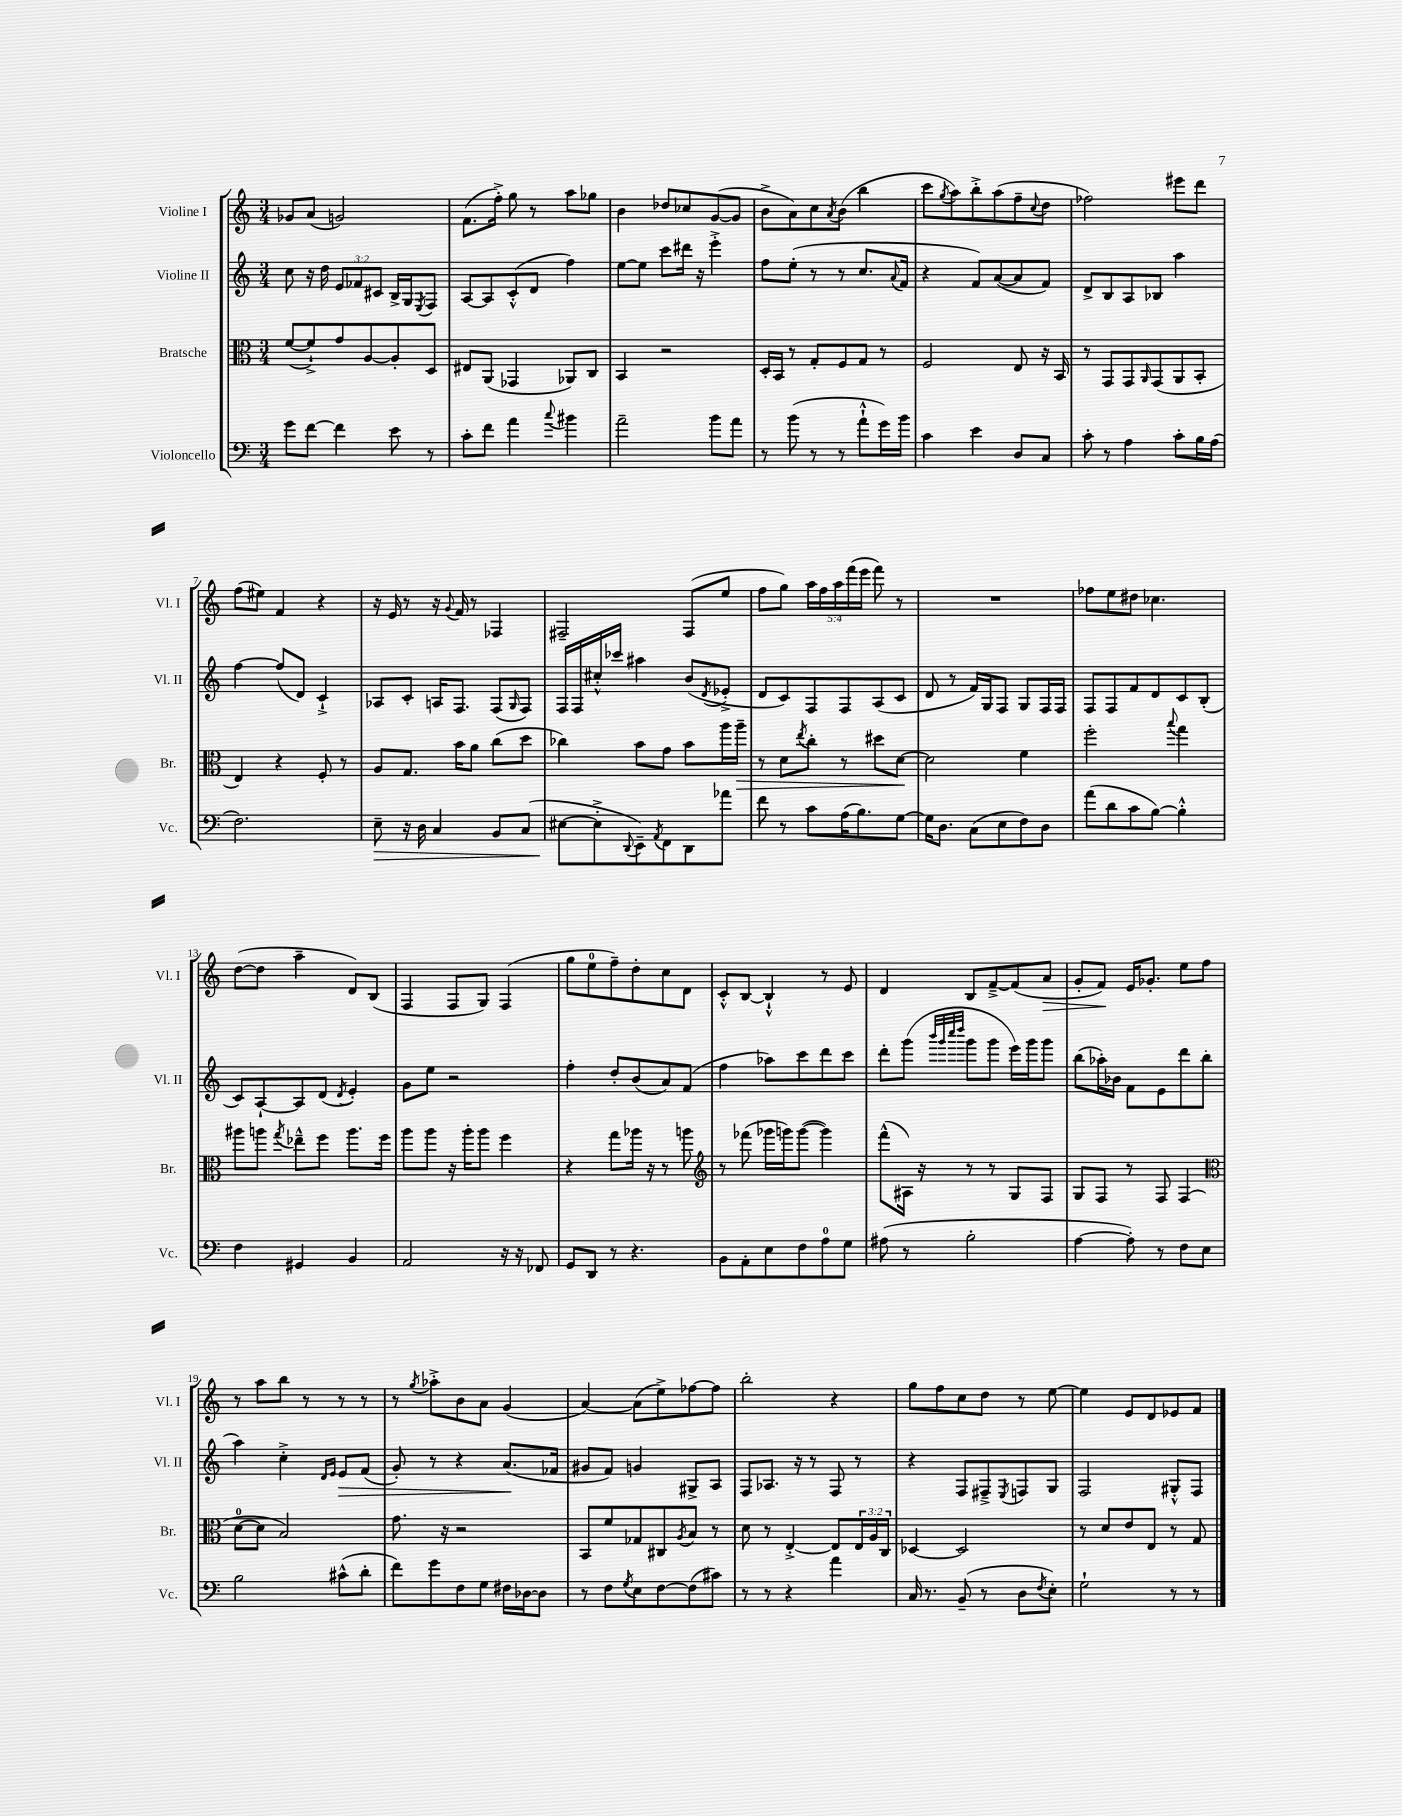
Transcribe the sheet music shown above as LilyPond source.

<<
\new StaffGroup <<
\new Staff = "s0" \with { instrumentName = "Violine I" shortInstrumentName = "Vl. I" } {
    \clef treble \key c \major \numericTimeSignature \time 3/4 \override Staff.TupletNumber.text = #tuplet-number::calc-fraction-text
    ges'8 a'8( g'2) |
    f'8.( f''16-.->) g''8 r8 a''8 ges''8 |
    b'4 des''8 ces''8 g'8~( g'8 |
    b'8-> a'8) c''8 \acciaccatura { a'8 } b'8( b''4 |
    c'''8 \acciaccatura { g''8 } a''8) b''8-.-> a''8( f''8-- \appoggiatura { c''8 } d''8 |
    fes''2) eis'''8 d'''8 |
    f''8( eis''8) f'4 r4 |
    r16 e'16 r8 r16 \appoggiatura { g'8 } f'16 r8 fes4 |
    fis2-- fis8( e''8 |
    f''8 g''8) \tuplet 5/4 { a''16 f''16 a''16 f'''16( e'''16 } f'''8) r8 |
    R2. |
    fes''8 e''8 dis''8 ces''4. |
    d''8~( d''8 a''4-- d'8) b8( |
    f4 f8 g8) f4( |
    g''8 e''8-0 f''8--) d''8-. c''8 d'8 |
    c'8-.-^ b8~ b4-!-^ r8 e'8 |
    d'4 b8 f'8~---> f'8( a'8\> |
    g'8-. f'8\!) e'16 ges'8.-. e''8 f''8 |
    r8 a''8 b''8 r8 r8 r8 |
    r8 \acciaccatura { g''8 } aes''8-.-> b'8 a'8 g'4( |
    a'4~) a'8( e''8->) fes''8~ fes''8 |
    b''2-. r4 |
    g''8 f''8 c''8 d''8 r8 e''8~ |
    e''4 e'8 d'8 ees'8 f'8 \bar "|." |
}
\new Staff = "s1" \with { instrumentName = "Violine II" shortInstrumentName = "Vl. II" } {
    \clef treble \key c \major \numericTimeSignature \time 3/4 \override Staff.TupletNumber.text = #tuplet-number::calc-fraction-text
    c''8 r16 d''16 \tuplet 3/2 { e'8 fes'8 cis'8 } b16-> g16 \acciaccatura { e8 } f8 |
    a8~ a8 c'8-.-^( d'8 f''4) |
    e''8~ e''8 c'''8 dis'''16 r16 e'''4-.-> |
    f''8 e''8-.( r8 r8 c''8. \appoggiatura { a'8 } f'16 |
    r4 f'8) a'8~( a'8 f'8) |
    d'8-> b8 a8 bes8 a''4 |
    f''4~ f''8( d'8) c'4-!-> |
    aes8 c'8-. a16 f8. f8( \grace { g16 } f8) |
    f16 f16 cis''16-.-^ ces'''16 ais''4 b'8( \acciaccatura { d'8 } ees'8-.-> |
    d'8 c'8) f8 f8 a8( c'8 |
    d'8 r8 f'16) g16 f8 g8 f16 f16 |
    f8 f8 f'8 d'8 c'8 b8-.( |
    c'8) a8~-! a8 d'8( \acciaccatura { d'8 } e'4-.) |
    g'8 e''8 r2 |
    f''4-. d''8-. b'8( a'8) f'8( |
    f''4 aes''8) c'''8 d'''8 c'''8 |
    d'''8-. g'''8( \grace { b'''32 g'''32 c''''32 d''''32 } g'''8 g'''8 e'''16) g'''16 g'''8 |
    b''8( aes''16-.) bes'16 f'8 e'8 d'''8 b''8( |
    a''4) c''4-.-> \grace { d'16 e'16 } e'8\> f'8( |
    g'8-.) r8 r4 a'8.\!( fes'16 |
    gis'8 f'8) g'4 gis8-> a8 |
    f8 aes8. r16 r8 f8 r8 |
    r4 f8 fis8---> \acciaccatura { e8 } f8 g8 |
    f2 gis8-.-^ f8 \bar "|." |
}
\new Staff = "s2" \with { instrumentName = "Bratsche" shortInstrumentName = "Br." } {
    \clef alto \key c \major \numericTimeSignature \time 3/4 \override Staff.TupletNumber.text = #tuplet-number::calc-fraction-text
    f'8~( f'8-!->) g'8 a8~ a8-. d8 |
    eis8 a,8( ges,4 aes,8) c8 |
    b,4 r2 |
    d16-. b,16 r8 g8-. f8 g8 r8 |
    f2 e8 r16 b,16 |
    r8 g,8 g,8 \grace { a,16 } g,8( a,8 b,8-. |
    e4) r4 f8-. r8 |
    a8 g8. b'16 a'8 c''8( d''8 |
    ces''4) b'8 g'8 b'8 a''16 a''16--\> |
    r8 d'8 \acciaccatura { e''8 } c''8-. r8 dis''8 d'8~\! |
    d'2 f'4 |
    f''2-. \appoggiatura { b''8 } g''4 |
    ais''8 a''8 \acciaccatura { g''8 } ees''8---^ f''8 a''8. f''16 |
    a''8 a''8 r16 a''16-. a''8 f''4 |
    r4 g''8 aes''16 r16 r8 a''8 |
    \clef treble r8 fes'''8( ges'''16 g'''16) g'''8~( g'''4) |
    f'''8-^( ais16) r16 r8 r8 g8 f8 |
    g8 f8 r8 f8 f4( |
    \clef alto d'8-0~ d'8 b2) |
    g'8. r16 r2 |
    b,8 f'8 ges8 cis8 \acciaccatura { a8 } b8 r8 |
    d'8 r8 e4~-.-> e8 \tuplet 3/2 { e16 a16 c16 } |
    des4~ des2 |
    r8 d'8 e'8 e8 r8 g8 \bar "|." |
}
\new Staff = "s3" \with { instrumentName = "Violoncello" shortInstrumentName = "Vc." } {
    \clef bass \key c \major \numericTimeSignature \time 3/4
    g'8 f'8~ f'4 e'8 r8 |
    c'8-. f'8 a'4 \appoggiatura { c''8 } bis'4 |
    a'2-- b'8 a'8 |
    r8 b'8( r8 r8 a'8-!-^ g'16) b'16 |
    c'4 e'4 d8 c8 |
    c'8-. r8 a4 c'8-. b16 a16( |
    f2.) |
    e8--\> r16 d16 c4 b,8 c8( |
    eis8~\! eis8-.-> \appoggiatura { d,8 } e,8--) \acciaccatura { a,8 } f,8 d,8 aes'8 |
    f'8 r8 c'8 a16( b8.) g8~ |
    g16 d8. c8( e8 f8) d8 |
    a'8( d'8 c'8 b8~) b4-.-^ |
    f4 gis,4 b,4 |
    a,2 r16 r16 fes,8 |
    g,8 d,8 r8 r4. |
    b,8 a,8-. e8 f8 a8-0 g8 |
    ais8( r8 b2-. |
    a4~ a8-.) r8 f8 e8 |
    b2 cis'8-^( d'8-. |
    f'8) g'8 f8 g8 fis16 des16~ des8 |
    r8 f8 \acciaccatura { g8 } e8 f8~ f8( cis'8) |
    r8 r8 r4 a'4 |
    c16 r8. b,8--( r8 d8 \acciaccatura { f8 } e8-.) |
    g2-! r8 r8 \bar "|." |
}
>>
>>
